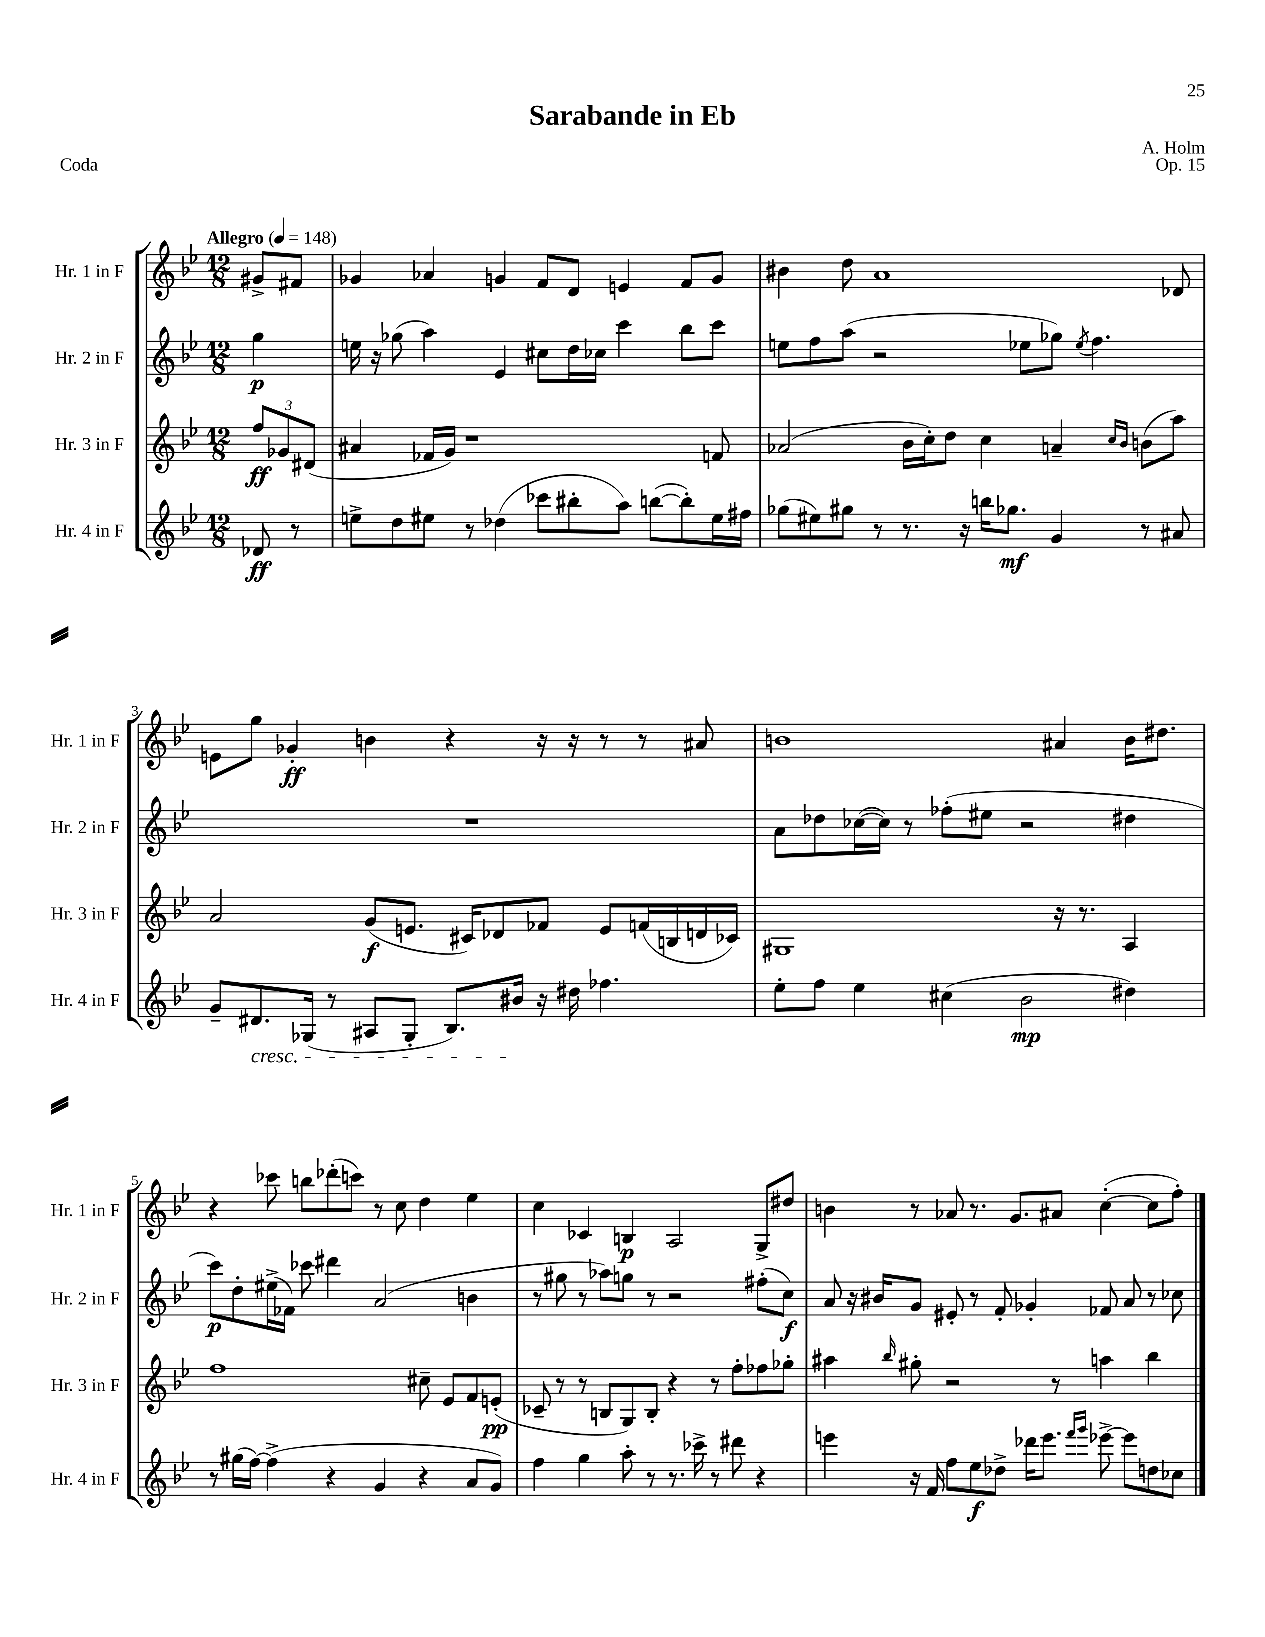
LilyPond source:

\header { title = "Sarabande in Eb" composer = "A. Holm" opus = "Op. 15" piece = "Coda" }
<<
\new StaffGroup <<
\new Staff = "s0" \with { instrumentName = "Hr. 1 in F" shortInstrumentName = "Hr. 1 in F" } {
    \clef treble \key bes \major \numericTimeSignature \time 12/8 \partial 4 \tempo "Allegro" 4 = 148
    gis'8-> fis'8 |
    ges'4 aes'4 g'4 f'8 d'8 e'4 f'8 g'8 |
    bis'4 d''8 a'1 des'8 |
    e'8 g''8 ges'4-.\ff b'4 r4 r16 r16 r8 r8 ais'8 |
    b'1 ais'4 b'16 dis''8. |
    r4 ces'''8 b''8 des'''8-.( c'''8) r8 c''8 d''4 ees''4 |
    c''4 ces'4 b4\p a2 g8-> dis''8 |
    b'4 r8 aes'8 r8. g'8. ais'8 c''4~-.( c''8 f''8-.) \bar "|." |
}
\new Staff = "s1" \with { instrumentName = "Hr. 2 in F" shortInstrumentName = "Hr. 2 in F" } {
    \clef treble \key bes \major \numericTimeSignature \time 12/8 \partial 4
    g''4\p |
    e''16 r16 ges''8( a''4) ees'4 cis''8 d''16 ces''16 c'''4 bes''8 c'''8 |
    e''8 f''8 a''8( r2 ees''8 ges''8) \acciaccatura { ees''8 } f''4. |
    R1. |
    a'8 des''8 ces''16~( ces''16) r8 fes''8-.( eis''8 r2 dis''4 |
    c'''8\p) d''8-. eis''16->( fes'16) ces'''8 dis'''4 a'2( b'4 |
    r8 gis''8 r8 aes''8) g''8 r8 r2 fis''8-.( c''8\f) |
    a'8 r16 bis'16 g'8 eis'8-. r8 f'8-. ges'4-. fes'8 a'8 r8 ces''8 \bar "|." |
}
\new Staff = "s2" \with { instrumentName = "Hr. 3 in F" shortInstrumentName = "Hr. 3 in F" } {
    \clef treble \key bes \major \numericTimeSignature \time 12/8 \partial 4
    \tuplet 3/2 { f''8\ff ges'8 dis'8( } |
    ais'4 fes'16 g'16) r1 f'8 |
    aes'2( bes'16 c''16-.) d''8 c''4 a'4-- \grace { c''16 bes'16 } b'8( a''8) |
    a'2 g'8\f( e'8. cis'16) des'8 fes'8 e'8 f'16( b16 d'16 ces'16) |
    gis1 r16 r8. a4 |
    f''1 cis''8-- ees'8 f'8 e'8-.\pp( |
    ces'8-- r8 r8 b8 g8) b8-. r4 r8 f''8-. fes''8 ges''8-. |
    ais''4 \grace { bes''16 } gis''8-. r2 r8 a''4 bes''4 \bar "|." |
}
\new Staff = "s3" \with { instrumentName = "Hr. 4 in F" shortInstrumentName = "Hr. 4 in F" } {
    \clef treble \key bes \major \numericTimeSignature \time 12/8 \partial 4
    des'8\ff r8 |
    e''8-> d''8 eis''8 r8 des''4( ces'''8 bis''8-. a''8) b''8~( b''8-.) eis''16 fis''16 |
    ges''8( eis''8) gis''8 r8 r8. r16 b''16 ges''8.\mf g'4 r8 ais'8 |
    g'8-- dis'8.\cresc ges16( r8 ais8 ges8-. bes8.) bis'16\! r16 dis''16 fes''4. |
    ees''8-. f''8 ees''4 cis''4( bes'2\mp dis''4) |
    r8 gis''16( f''16~) f''4->( r4 g'4 r4 a'8 g'8) |
    f''4 g''4 a''8-. r8 r8. ces'''16-> r8 dis'''8 r4 |
    e'''4 r16 f'16 f''8 ees''8\f des''8-> des'''16 e'''8. \grace { f'''16 g'''16 } ees'''8~-> ees'''8 d''8 ces''8 \bar "|." |
}
>>
>>
